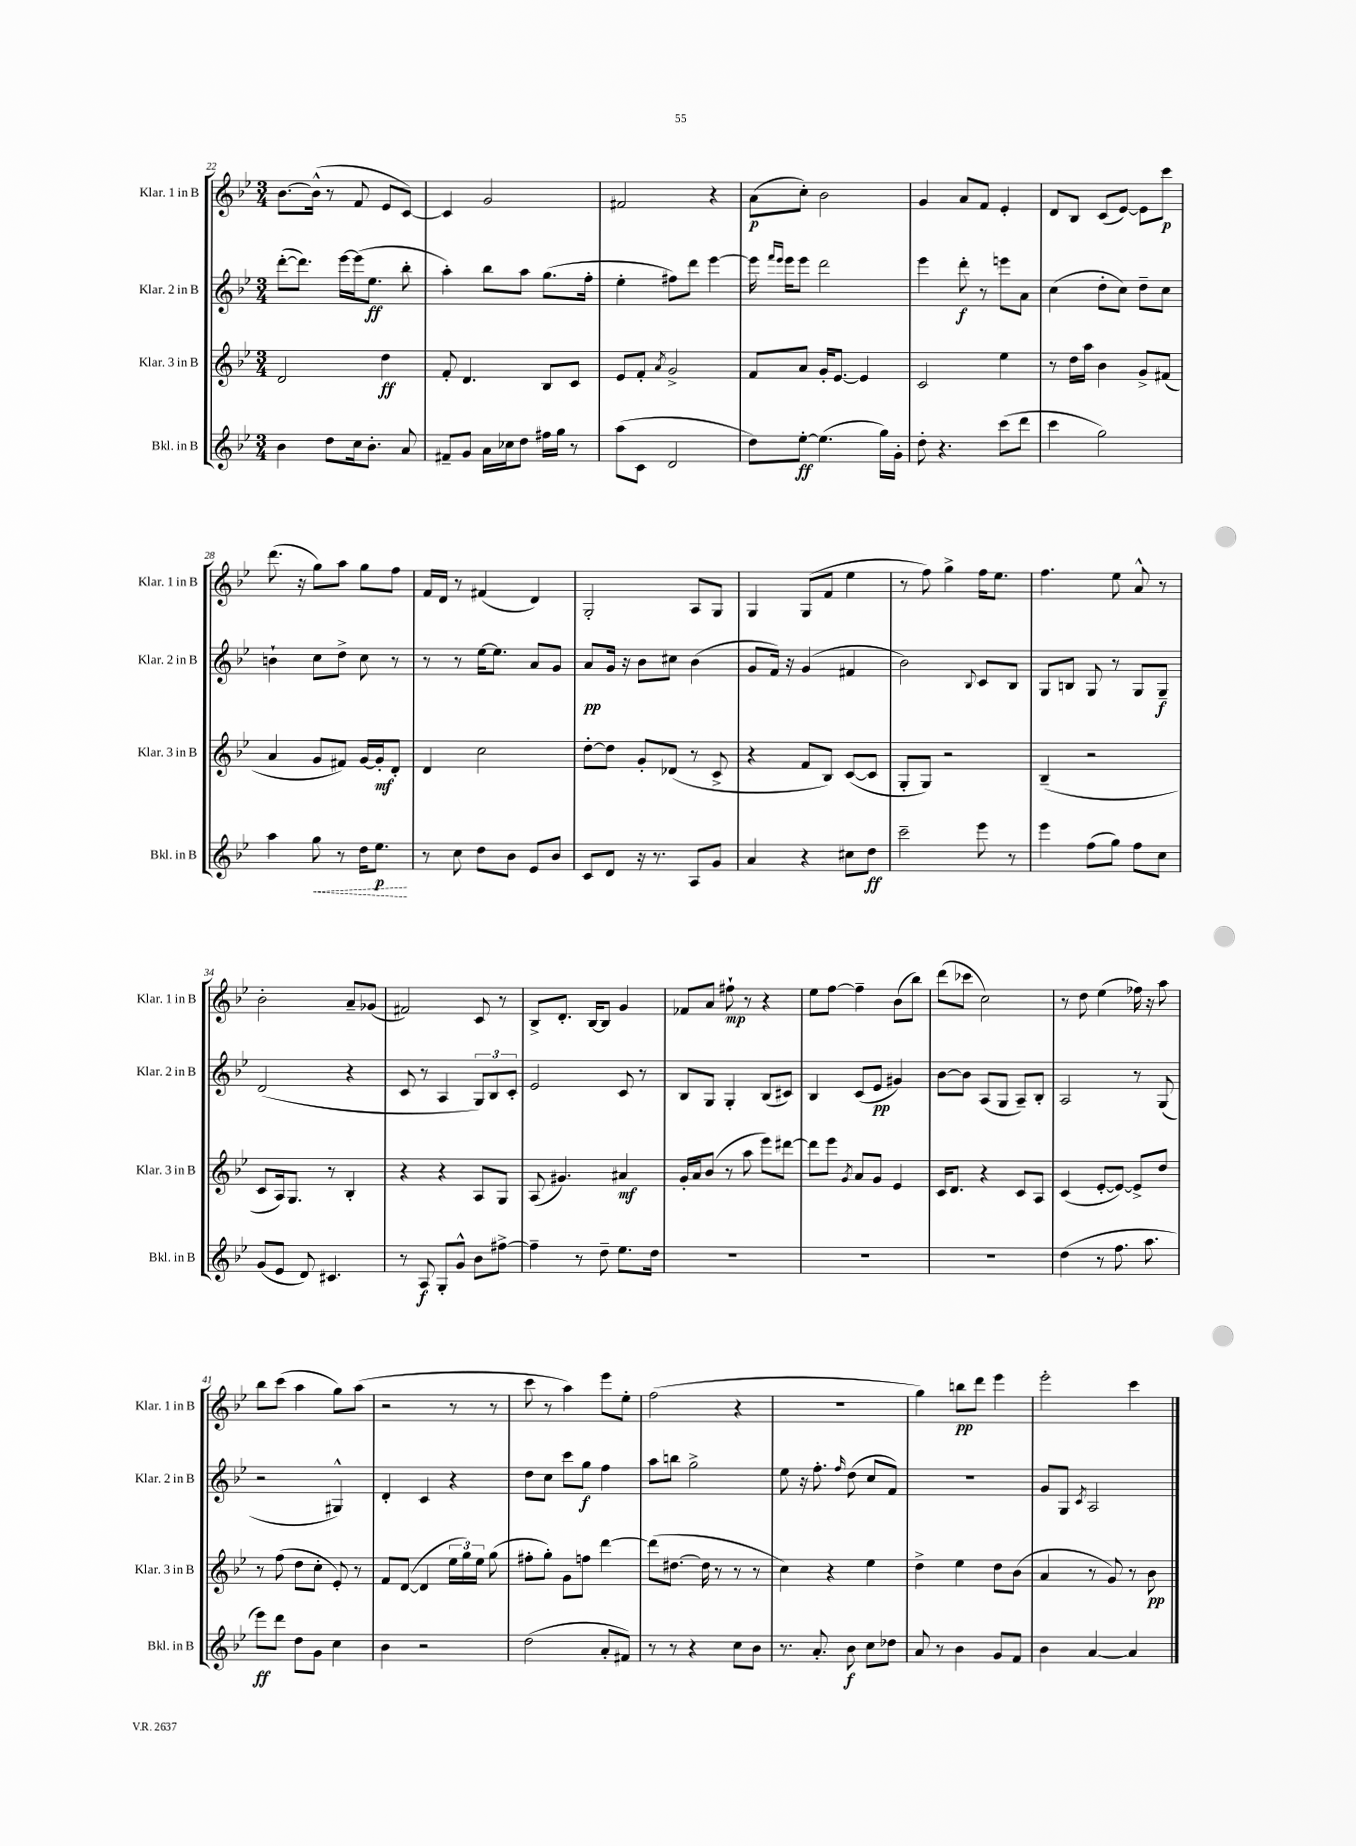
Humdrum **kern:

**kern	**dynam	**kern	**dynam	**kern	**dynam	**kern	**dynam
*part4	*part4	*part3	*part3	*part2	*part2	*part1	*part1
*staff4	*staff4	*staff3	*staff3	*staff2	*staff2	*staff1	*staff1
*I"Bkl. in B	*	*I"Klar. 3 in B	*	*I"Klar. 2 in B	*	*I"Klar. 1 in B	*
*I'Bkl. in B	*	*I'Klar. 3 in B	*	*I'Klar. 2 in B	*	*I'Klar. 1 in B	*
*clefG2	*	*clefG2	*	*clefG2	*	*clefG2	*
*k[b-e-]	*	*k[b-e-]	*	*k[b-e-]	*	*k[b-e-]	*
*M3/4	*	*M3/4	*	*M3/4	*	*M3/4	*
=22	=22	=22	=22	=22	=22	=22	=22
4b-\	.	2d/	.	([8ddd'\L	.	[8.b-\L	.
.	.	.	.	8.ddd\J])	.	.	.
.	.	.	.	.	.	(16b-^^\Jk]	.
8dd\L	.	.	.	.	.	8r	.
.	.	.	.	[16eee-\LL	.	.	.
16cc\k	.	.	.	(16eee-\J]	.	8f/	.
8.b-'\J	.	.	.	8.ee-\J	ff	.	.
.	.	4dd\	ff	.	.	8e-/L	.
8a/	.	.	.	8bb-'\	.	[8c/J)	.
=23	=23	=23	=23	=23	=23	=23	=23
8f#X~/L	.	8f'/	.	4aa'\)	.	4c/]	.
8g/J	.	4.d/	.	.	.	.	.
16a\LL	.	.	.	8bb-\L	.	2g/	.
16cc-X\J	.	.	.	.	.	.	.
8dd\J	.	.	.	8aa\J	.	.	.
16ff#X\LL	.	8B-/L	.	(8.gg\L	.	.	.
16gg\JJ	.	.	.	.	.	.	.
8r	.	8c/J	.	.	.	.	.
.	.	.	.	16ff'\Jk	.	.	.
=24	=24	=24	=24	=24	=24	=24	=24
(8aa\L	.	8e-/L	.	4ee-'\	.	2f#X/	.
8c\J	.	8f'/J	.	.	.	.	.
.	.	8qa/	.	.	.	.	.
2d/	.	2g^/	.	8ff#X\L)	.	.	.
.	.	.	.	8ddd\J	.	.	.
.	.	.	.	[4eee-\	.	4r	.
=25	=25	=25	=25	=25	=25	=25	=25
8dd\L)	.	8f/L	.	16eee-\]	.	(8a\L	p
.	.	.	.	16qqfff/LL	.	.	.
.	.	.	.	16qqeee-/JJ	.	.	.
.	.	.	.	16eee-\KL	.	.	.
[8ee-'\J	ff	8a/J	.	8eee-\J	.	8cc'\J)	.
(4.ee-\]	.	16g'/KL	.	2ddd\	.	2b-\	.
.	.	[8.e-/J	.	.	.	.	.
.	.	4e-/]	.	.	.	.	.
16gg\LL)	.	.	.	.	.	.	.
16g'\JJ	.	.	.	.	.	.	.
=26	=26	=26	=26	=26	=26	=26	=26
8dd'\	.	2c/	.	4eee-\	.	4g/	.
4.r	.	.	.	.	.	.	.
.	.	.	.	8ddd'\	f	8a/L	.
.	.	.	.	8r	.	8f/J	.
(8ccc\L	.	4ee-\	.	8eeen\L	.	4e-'/	.
8ddd\J	.	.	.	8a\J	.	.	.
=27	=27	=27	=27	=27	=27	=27	=27
4ccc\	.	8r	.	(4cc\	.	8d/L	.
.	.	16dd\LL	.	.	.	8B-/J	.
.	.	16aa\JJ	.	.	.	.	.
2gg\)	.	4b-\	.	8dd'\L	.	(8c/L	.
.	.	.	.	8cc\J)	.	[8e-/J)	.
.	.	8g^/L	.	8dd~\L	.	8e-\L]	.
.	.	(8f#X/J	.	8cc\J	.	8ccc\J	p
!!LO:LB:g=z
=28	=28	=28	=28	=28	=28	=28	=28
4aa\	.	4a/	.	4bn`\	.	(8.ddd\	.
.	.	.	.	.	.	16r	.
!	!LO:HP:b	!	!	!	!	!	!
8gg\	<	8g/L	.	8cc\L	.	8gg\L)	.
8r	.	8f#X/J)	.	8dd^\J	.	8aa\J	.
16dd\KL	.	[16g/LL	.	8cc\	.	8gg\L	.
8.ee-\J	p	16g'/J]	mf	.	.	.	.
.	.	8d'/J	.	8r	.	8ff\J	.
.	[	.	.	.	.	.	.
=29	=29	=29	=29	=29	=29	=29	=29
8r	.	4d/	.	8r	.	16f/LL	.
.	.	.	.	.	.	16d/JJ	.
8cc\	.	.	.	8r	.	8r	.
8dd\L	.	2cc\	.	[16ee-\KL	.	(4f#X/	.
.	.	.	.	8.ee-\J]	.	.	.
8b-\J	.	.	.	.	.	.	.
8e-/L	.	.	.	8a/L	.	4d/)	.
8b-/J	.	.	.	8g/J	.	.	.
=30	=30	=30	=30	=30	=30	=30	=30
8c/L	.	[8dd'\L	.	8a/L	pp	2G'/	.
8d/J	.	8dd\J]	.	16g/Jk	.	.	.
.	.	.	.	16r	.	.	.
16r	.	8g'/L	.	8b-\L	.	.	.
8.r	.	.	.	.	.	.	.
.	.	(8d-X/J	.	8cc#X\J	.	.	.
8A/L	.	8r	.	(4b-\	.	8A/L	.
8g/J	.	8c^/	.	.	.	8G/J	.
=31	=31	=31	=31	=31	=31	=31	=31
4a/	.	4r	.	8g/L	.	4G/	.
.	.	.	.	16f/Jk)	.	.	.
.	.	.	.	16r	.	.	.
4r	.	8f/L	.	(4g/	.	(8G/L	.
.	.	8B-/J)	.	.	.	8f/J	.
8cc#X\L	.	([8c/L	.	4f#X/	.	4ee-\	.
8dd\J	ff	8c/J]	.	.	.	.	.
=32	=32	=32	=32	=32	=32	=32	=32
2ccc~\	.	8G'/L	.	2b-\)	.	8r	.
.	.	8G/J)	.	.	.	8ff\)	.
.	.	2r	.	.	.	4gg^\	.
.	.	.	.	8qqB-/	.	.	.
8eee-\	.	.	.	8c/L	.	16ff\KL	.
.	.	.	.	.	.	8.ee-\J	.
8r	.	.	.	8B-/J	.	.	.
=33	=33	=33	=33	=33	=33	=33	=33
4eee-\	.	(4B-~/	.	8G/L	.	4.ff\	.
.	.	.	.	8Bn/J	.	.	.
(8ff\L	.	2r	.	8G/	.	.	.
8gg\J)	.	.	.	8r	.	8ee-\	.
8ff\L	.	.	.	8G/L	.	8a^^/	.
8cc\J	.	.	.	8G~/J	f	8r	.
!!LO:LB:g=z
=34	=34	=34	=34	=34	=34	=34	=34
(8g/L	.	8c/L	.	(2d/	.	2b-'\	.
8e-/J	.	16A/k)	.	.	.	.	.
.	.	8.G/J	.	.	.	.	.
8d/)	.	.	.	.	.	.	.
4.c#X/	.	8r	.	.	.	.	.
.	.	4B-'/	.	4r	.	8a~/L	.
.	.	.	.	.	.	(8g-X/J	.
=35	=35	=35	=35	=35	=35	=35	=35
8r	.	4r	.	8c/	.	2f#X/)	.
8A/	f	.	.	8r	.	.	.
8G'/L	.	4r	.	4A/	.	.	.
8g^^/J	.	.	.	.	.	.	.
8b-\L	.	8A/L	.	12G/L)	.	8c/	.
.	.	.	.	12B-/	.	.	.
[8ff#X^\J	.	8G/J	.	.	.	8r	.
.	.	.	.	12c'/J	.	.	.
=36	=36	=36	=36	=36	=36	=36	=36
4ff#~\]	.	(8A/	.	2e-/	.	8B-^/L	.
.	.	4.g#X/)	.	.	.	8.d'/J	.
8r	.	.	.	.	.	.	.
.	.	.	.	.	.	[16B-/KL	.
8dd~\	.	.	.	.	.	8B-/J]	.
8.ee-\L	.	4a#X/	mf	8c/	.	4g/	.
.	.	.	.	8r	.	.	.
16dd\Jk	.	.	.	.	.	.	.
=37	=37	=37	=37	=37	=37	=37	=37
2.r	.	16g'/LL	.	8B-/L	.	8f-X/L	.
.	.	16a/J	.	.	.	.	.
.	.	(8b-/J	.	8G/J	.	8a/J	.
.	.	8r	.	4G'/	.	8ff#X`\	mp
.	.	8aa\	.	.	.	8r	.
.	.	8eee-\L)	.	(8B-/L	.	4r	.
.	.	[8ddd#X\J	.	8c#X/J)	.	.	.
=38	=38	=38	=38	=38	=38	=38	=38
2.r	.	8ddd#\L]	.	4B-/	.	8ee-\L	.
.	.	8eee-\J	.	.	.	[8ff\J	.
.	.	8qg/	.	.	.	.	.
.	.	8a/L	.	(8c/L	.	4ff~\]	.
.	.	8g/J	.	8e-/J	pp	.	.
.	.	4e-/	.	4g#X/)	.	(8b-\L	.
.	.	.	.	.	.	8bb-\J)	.
=39	=39	=39	=39	=39	=39	=39	=39
2.r	.	16c/KL	.	[8b-\L	.	(8ddd\L	.
.	.	8.d/J	.	.	.	.	.
.	.	.	.	8b-\J]	.	8ccc-X\J	.
.	.	4r	.	(8A/L	.	2cc\)	.
.	.	.	.	8G/J	.	.	.
.	.	8c/L	.	8A~/L)	.	.	.
.	.	8A/J	.	8B-'/J	.	.	.
=40	=40	=40	=40	=40	=40	=40	=40
(4dd\	.	(4c/	.	2A/	.	8r	.
.	.	.	.	.	.	8dd\	.
8r	.	[8e-'/L	.	.	.	(4ee-\	.
8.ff\	.	8e-/J_)	.	.	.	.	.
.	.	8e-^/L]	.	8r	.	16ff-X\)	.
8.aa\	.	.	.	.	.	16r	.
.	.	8dd/J	.	(8G/	.	8aa\	.
!!LO:LB:g=z
=41	=41	=41	=41	=41	=41	=41	=41
8eee-\L)	ff	8r	.	2r	.	8bb-\L	.
8ddd\J	.	(8ff\	.	.	.	(8ccc\J	.
8dd\L	.	8dd\L	.	.	.	4aa\	.
8g\J	.	8cc'\J	.	.	.	.	.
4cc\	.	8e-'/)	.	4G#X^^/)	.	8gg\L)	.
.	.	8r	.	.	.	(8aa\J	.
=42	=42	=42	=42	=42	=42	=42	=42
4b-\	.	8f/L	.	4d'/	.	2r	.
.	.	([8d/J	.	.	.	.	.
2r	.	4d/]	.	4c/	.	.	.
.	.	24ee-\LL	.	4r	.	8r	.
.	.	24gg\)	.	.	.	.	.
.	.	24ee-\JJ	.	.	.	.	.
.	.	(8gg\	.	.	.	8r	.
=43	=43	=43	=43	=43	=43	=43	=43
(2dd\	.	8ff#X'\L	.	8dd\L	.	8ccc\	.
.	.	8gg'\J)	.	8cc\J	.	8r	.
.	.	8g\L	.	8ccc\L	.	4aa\)	.
.	.	8ffn\J	.	8gg\J	f	.	.
8a'/L	.	[4ddd\	.	4ff\	.	8eee-\L	.
8f#X/J)	.	.	.	.	.	8ee-'\J	.
=44	=44	=44	=44	=44	=44	=44	=44
8r	.	(8ddd\L]	.	8aa\L	.	(2ff\	.
8r	.	[8.dd#X\J	.	8bbn\J	.	.	.
4r	.	.	.	2gg^\	.	.	.
.	.	16dd#\]	.	.	.	.	.
.	.	8r	.	.	.	.	.
8cc\L	.	8r	.	.	.	4r	.
8b-\J	.	8r	.	.	.	.	.
=45	=45	=45	=45	=45	=45	=45	=45
8.r	.	4cc\)	.	8ee-\	.	2.r	.
.	.	.	.	16r	.	.	.
8.a'/	.	.	.	8.ff'\	.	.	.
.	.	4r	.	.	.	.	.
.	.	.	.	16qqff/	.	.	.
8b-\	f	.	.	(8dd\	.	.	.
8cc\L	.	4ee-\	.	8cc/L	.	.	.
8dd-X\J	.	.	.	8f/J)	.	.	.
=46	=46	=46	=46	=46	=46	=46	=46
8a/	.	4dd^\	.	2.r	.	4gg\)	.
8r	.	.	.	.	.	.	.
4b-\	.	4ee-\	.	.	.	8bbn\L	pp
.	.	.	.	.	.	8ddd\J	.
8g/L	.	8dd\L	.	.	.	4eee-\	.
8f/J	.	(8b-\J	.	.	.	.	.
=47	=47	=47	=47	=47	=47	=47	=47
4b-\	.	4a/	.	8g/L	.	2eee-'\	.
.	.	.	.	8G/J	.	.	.
.	.	.	.	8qc/	.	.	.
[4a/	.	8r	.	2A/	.	.	.
.	.	8g/)	.	.	.	.	.
4a/]	.	8r	.	.	.	4ccc\	.
.	.	8b-\	pp	.	.	.	.
==	==	==	==	==	==	==	==
*-	*-	*-	*-	*-	*-	*-	*-
